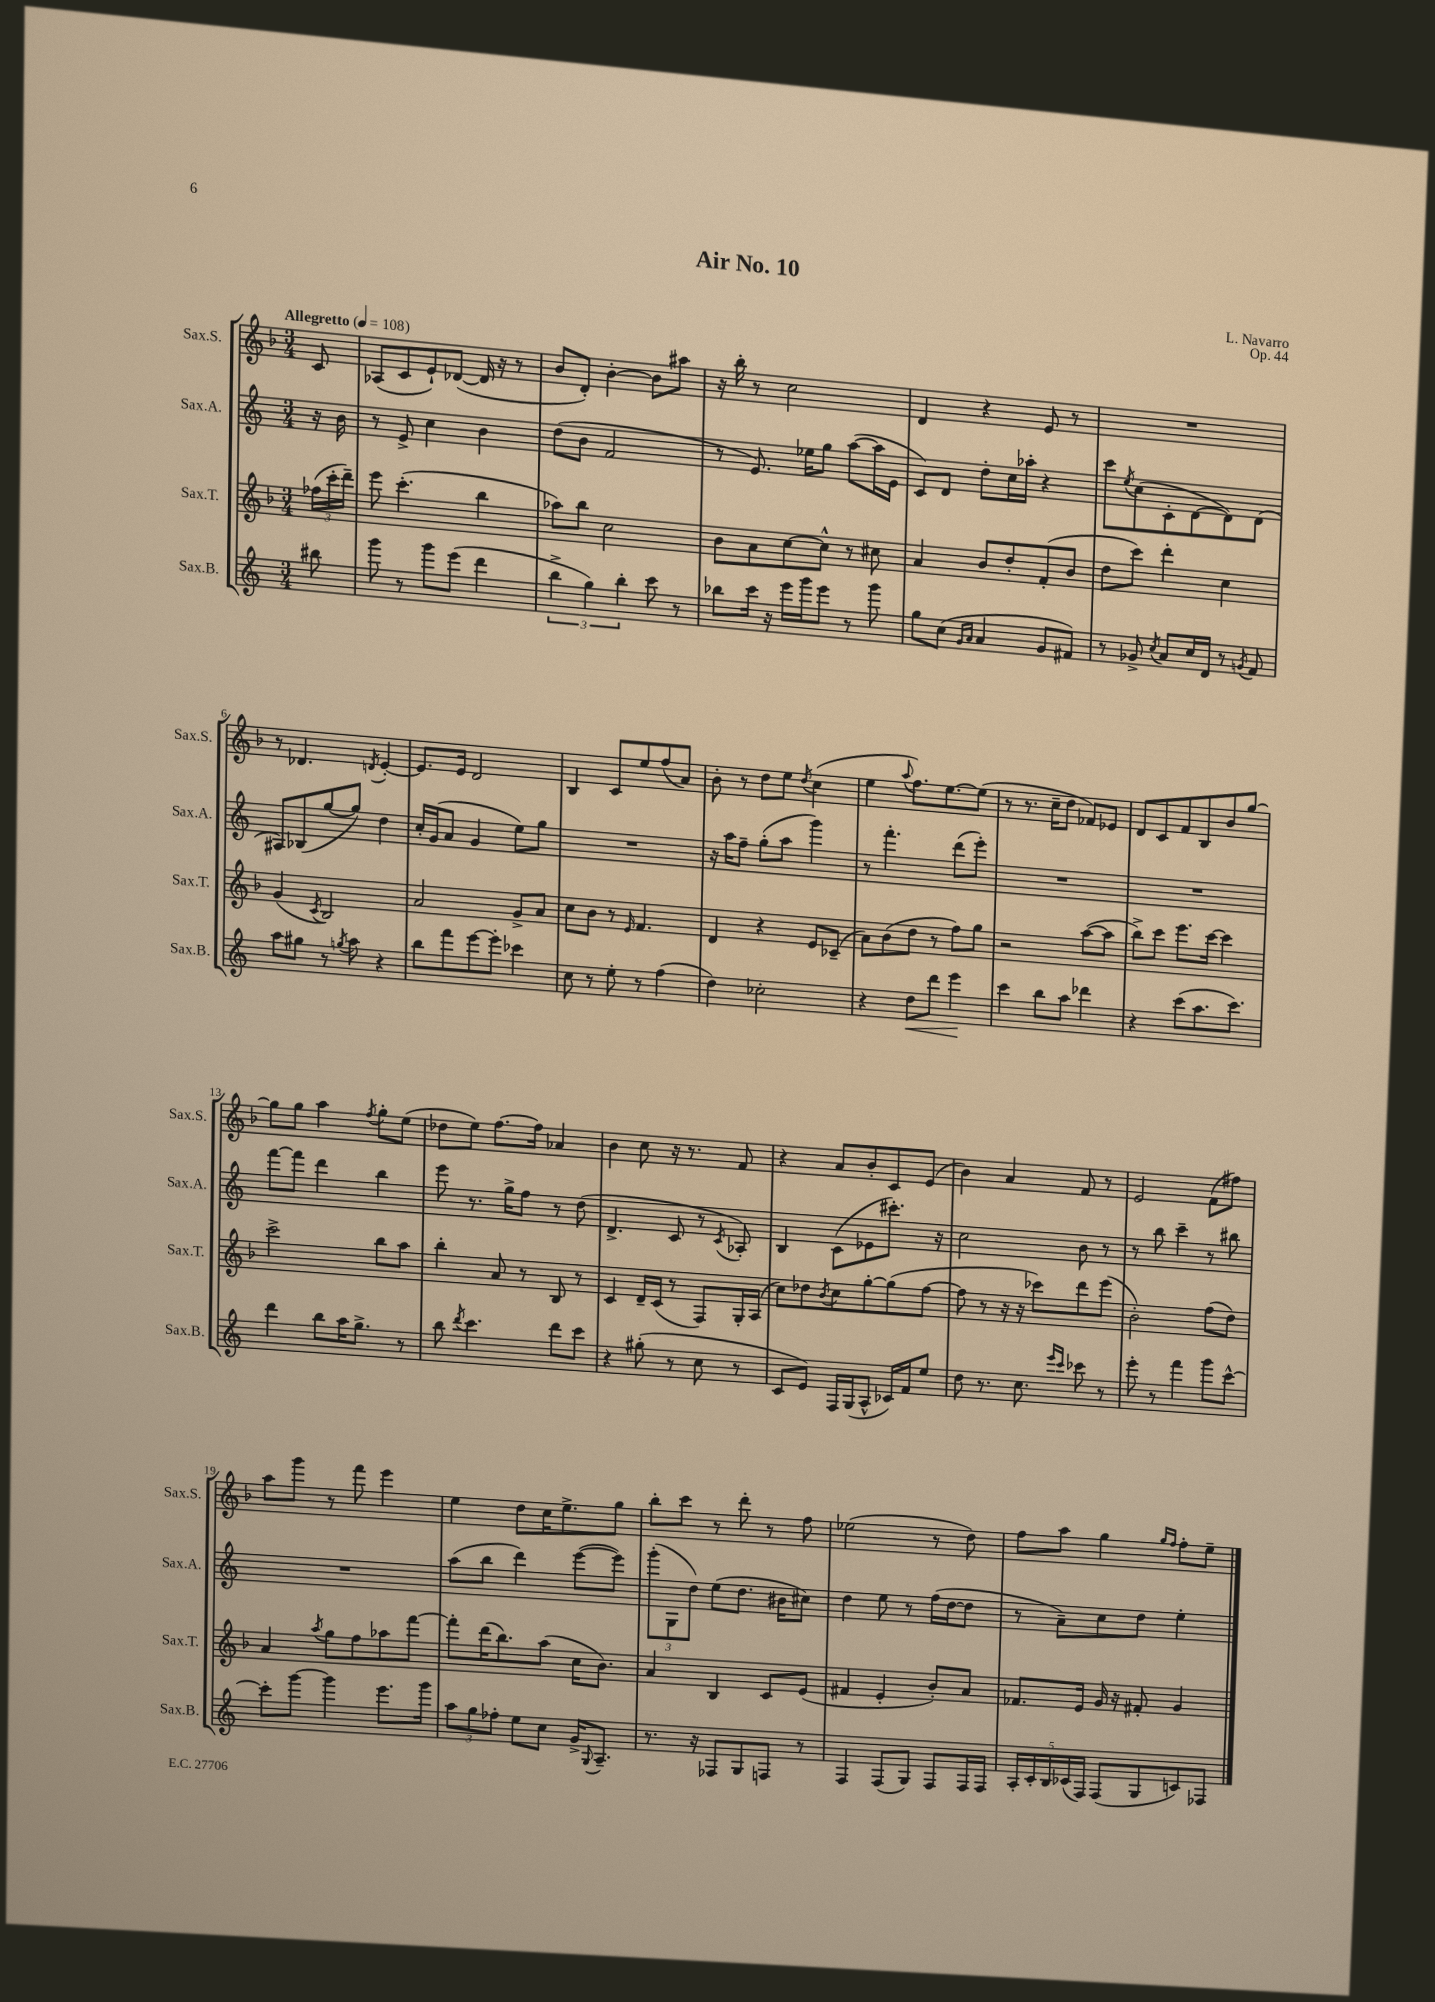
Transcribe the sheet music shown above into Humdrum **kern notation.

**kern	**kern	**kern	**kern
*staff4	*staff3	*staff2	*staff1
*clefG2	*clefG2	*clefG2	*clefG2
*k[]	*k[b-]	*k[]	*k[b-]
*M3/4	*M3/4	*M3/4	*M3/4
*MM108	*MM108	*MM108	*MM108
8bb#\	(24ff-\LL	16r	8c/
.	24ccc'\	.	.
.	.	16b\	.
.	24ddd~\JJ)	.	.
=	=	=	=
8ggg\	8eee\	8r	(8A-/L
8r	(4.ccc'\	8e^/	8c/
8ggg\L	.	4cc\	8e`/)
(8eee\J	.	.	([8d-/J
4ddd\	4bb-\	4b\	16d-/]
.	.	.	16r
.	.	.	8r
=	=	=	=
6bb^\	8aa-\L)	(8dd\L	8b-/L
.	8bb-\J	8b\J	8d'/J)
6gg\)	.	.	.
.	2cc\	2f/	[4b-'\
6bb'\	.	.	.
8ccc\	.	.	8b-\]L
8r	.	.	8aa#\J
=	=	=	=
8bb-\L	8b-\L	8r	16r
.	.	.	16bb-'\
16ccc\Jk	8a\	8.e/)	8r
16r	.	.	.
16eee\LL	[8cc\	.	2cc\
16ggg\J	.	16ee-\LK	.
8eee\J	8cc^^\]J	8gg\J	.
8r	8r	([8aa\L	.
8ggg\	8cc#\	16aa\]L	.
.	.	16e\JJ	.
=	=	=	=
8gg\L	4a/	8c/L)	4d/
(8cc\J	.	8d/J	.
16qqg/LL	.	.	.
16qqa/JJ	.	.	.
4a/	8b-/L	8dd'\L	4r
.	8dd'/	16cc\L	.
.	.	16aa-'\JJ	.
8g/L	(8f'/	4r	8e/
8f#/J)	8b-/J	.	8r
=	=	=	=
8r	8dd\L	8ccc\L	2.r
.	.	8qee/	.
8g-^/	8ccc\J)	(8cc\	.
8qcc/	.	.	.
8a/L	4ddd'\	8c'\	.
16cc/L	.	[8d\	.
16d/JJ	.	.	.
8r	4cc\	8d\])	.
8qg/	.	.	.
8f/	.	(8d\J	.
=	=	=	=
8aa\L	(4g/	8A#/L)	8r
8gg#\J	.	(8B-/	4.d-/
.	8qc/	.	.
8r	2B-/)	[8gg/	.
8qgg/	.	.	.
8aa\	.	8gg/]J)	.
.	.	.	8qd/
4r	.	4dd\	[4e'/
=	=	=	=
8bb\L	2a/	16cc'/LL	8.e/]L
.	.	(16g/J	.
8fff\	.	8a/J	.
.	.	.	16e/Jk
[8eee\	.	4g/	2d/
8eee'\]J	.	.	.
4ccc-\	8g^/L	8ee\L)	.
.	8a/J	8gg\J	.
=	=	=	=
8cc\	8cc\L	2.r	4B-/
8r	8b-\J	.	.
8ee'\	8r	.	8c/L
.	16qqe/	.	.
8r	4.f/	.	8ee/
(4ff\	.	.	(8ff/
.	.	.	8a/J)
=	=	=	=
4dd\)	4d/	16r	8b-'\
.	.	16aa\LK	.
.	.	8ff~\J	8r
2cc-'\	4r	(8gg'\L	8dd\L
.	.	8aa\J	8ee\J
.	.	.	8qdd/
.	8e/L	4ggg\)	(4cc\
.	(8c-~/J	.	.
=	=	=	=
4r	8a\L)	8r	4ee\
.	(8b-\	4.fff'\	.
.	.	.	8qqaa/
8dd\L	8dd\J	.	8.ff\L)
8ddd\J	8r	.	.
.	.	.	[8.ee\
4eee\	8ff\L)	(8ddd\L	.
.	8gg\J	8eee'\J)	(8ee\]J
=	=	=	=
4ccc\	2r	2.r	8r
.	.	.	8.r
8bb\L	.	.	.
.	.	.	16cc~\LK
8aa\J	.	.	8dd\J
4ddd-\	([8aa\L	.	8f-/L)
.	8aa\]J	.	8e-/J
=	=	=	=
4r	8bb-^\L)	2.r	8d/L
.	8ccc\J	.	8c/
(8ccc\L	8.eee\L	.	8f/
8.aa\	.	.	8B-/
.	[16ccc\Jk	.	.
.	4ccc\]	.	8b-/
8.ccc\J)	.	.	.
.	.	.	[8gg/J
=	=	=	=
4ddd\	2ccc^\	[8fff\L	8gg\]L
.	.	8fff\]J	8gg\J
8bb\L	.	4ddd\	4aa\
16aa\K	.	.	.
8.gg^\J	.	.	.
.	.	.	8qff/
.	8bb-\L	4bb\	8gg'\L
8r	8aa\J	.	(8ee\J
=	=	=	=
8bb\	4bb-'\	8eee\	8dd-\L
8qddd/	.	.	.
4.ccc\	.	8.r	8ee\J)
.	8a/	.	[8.ff\L
.	.	16gg^\LK	.
.	8r	8ff\J	.
.	.	.	16ff\]Jk
8ddd\L	8B-/	8r	4a-/
8ccc\J	8r	(8dd\	.
=	=	=	=
4r	4c/	4.d^/	4b-\
(8gg#'\	16d~/LL	.	8cc\
.	(16c/JJ	.	.
8r	8r	8c/	16r
.	.	.	8.r
8cc\	8F/L)	8r	.
.	.	8qc/	.
8r	16G'/L	8A-'/)	8f/
.	(16A/JJ	.	.
=	=	=	=
8c/L	8cc\L)	4B/	4r
8e/J)	8dd-\	.	.
.	8qb-/	.	.
16F/LL	8cc\	(8c\L	8a/L
(16G/J	.	.	.
8A^^/J	[8gg'\	8e-\	8b-'/
16c-/LL)	(8gg\]	8.ccc#'\J)	8c/
16f/J	.	.	.
8ee/J	[8ff\J	.	(8e/J
.	.	16r	.
=	=	=	=
8dd\	8ff\]	2cc\	4b-\)
8.r	8r	.	.
.	16r	.	4a/
8.cc\	16r	.	.
.	8ccc-\L)	.	.
16qqeee/LL	.	.	.
16qqccc/JJ	.	.	.
8ccc-\	8ddd\	8b\	8f/
8r	(8eee\J	8r	8r
=	=	=	=
8eee'\	2b-'\)	8r	2e/
8r	.	8bb\	.
4fff\	.	4ccc~\	.
8ggg\L	(8ff\L	8r	(8f\L
[8ccc^^\J	8dd\J)	8bb#\	8ff#\J)
=	=	=	=
8ccc'\]L	4a/	2.r	8aa\L
[8ggg\J	.	.	8ggg\J
.	8qaa/	.	.
4ggg\]	8gg\L	.	8r
.	8ff\	.	8fff\
8.eee\L	8aa-\	.	4eee\
.	[8fff\J	.	.
16ggg\Jk	.	.	.
=	=	=	=
12aa\L	8fff'\]L	(8aa\L	4ee\
12gg\	.	.	.
.	(16ddd\K	8bb\J	.
12ff-'\J	.	.	.
.	8.bb-\)	.	.
8ee\L	.	4ddd\)	8dd\L
8cc\J	(8aa\J	.	16cc\K
.	.	.	8.ee^\
16g^/LK	16cc\LK	([8eee\L	.
8qqG/	.	.	.
8.A~/J	8.b-\J)	.	.
.	.	8eee\]J)	8gg\J
=	=	=	=
8.r	4a/	(12ggg'\L	8bb-'\L
.	.	12G\	.
.	.	.	8ccc\J
.	.	12dd\J)	.
16r	.	.	.
8F-/L	4B-/	(8ee\L	8r
8G/	.	8.dd\J	8ddd'\
8F/J	8c/L	.	8r
.	.	16b#\LK	.
8r	(8e/J	8cc#\J)	8ff\
=	=	=	=
4F/	4f#/	4dd\	(2ee-\
(8F/L	4e'/	8ee\	.
8G/J)	.	8r	.
8F/L	8b-'/L)	(16ff\LL	8r
.	.	[16dd\J	.
16F/L	8a/J	8dd\]J	8dd\)
16F/JJ	.	.	.
=	=	=	=
20A'/LL	8.f-/L	8r	8ff\L
20c'/	.	.	.
20B/	.	.	.
.	.	8a~\L)	8aa\J
(20c-/	.	.	.
.	16e/Jk	.	.
20F/JJ)	.	.	.
(8F/L	16g/	8cc\	4gg\
.	16r	.	.
8G/	8f#'/	8dd\J	.
.	.	.	16qqgg/LL
.	.	.	16qqff/JJ
8c/)	4g/	4ee'\	8ff'\L
8F-/J	.	.	8ee~\J
==	==	==	==
*-	*-	*-	*-
